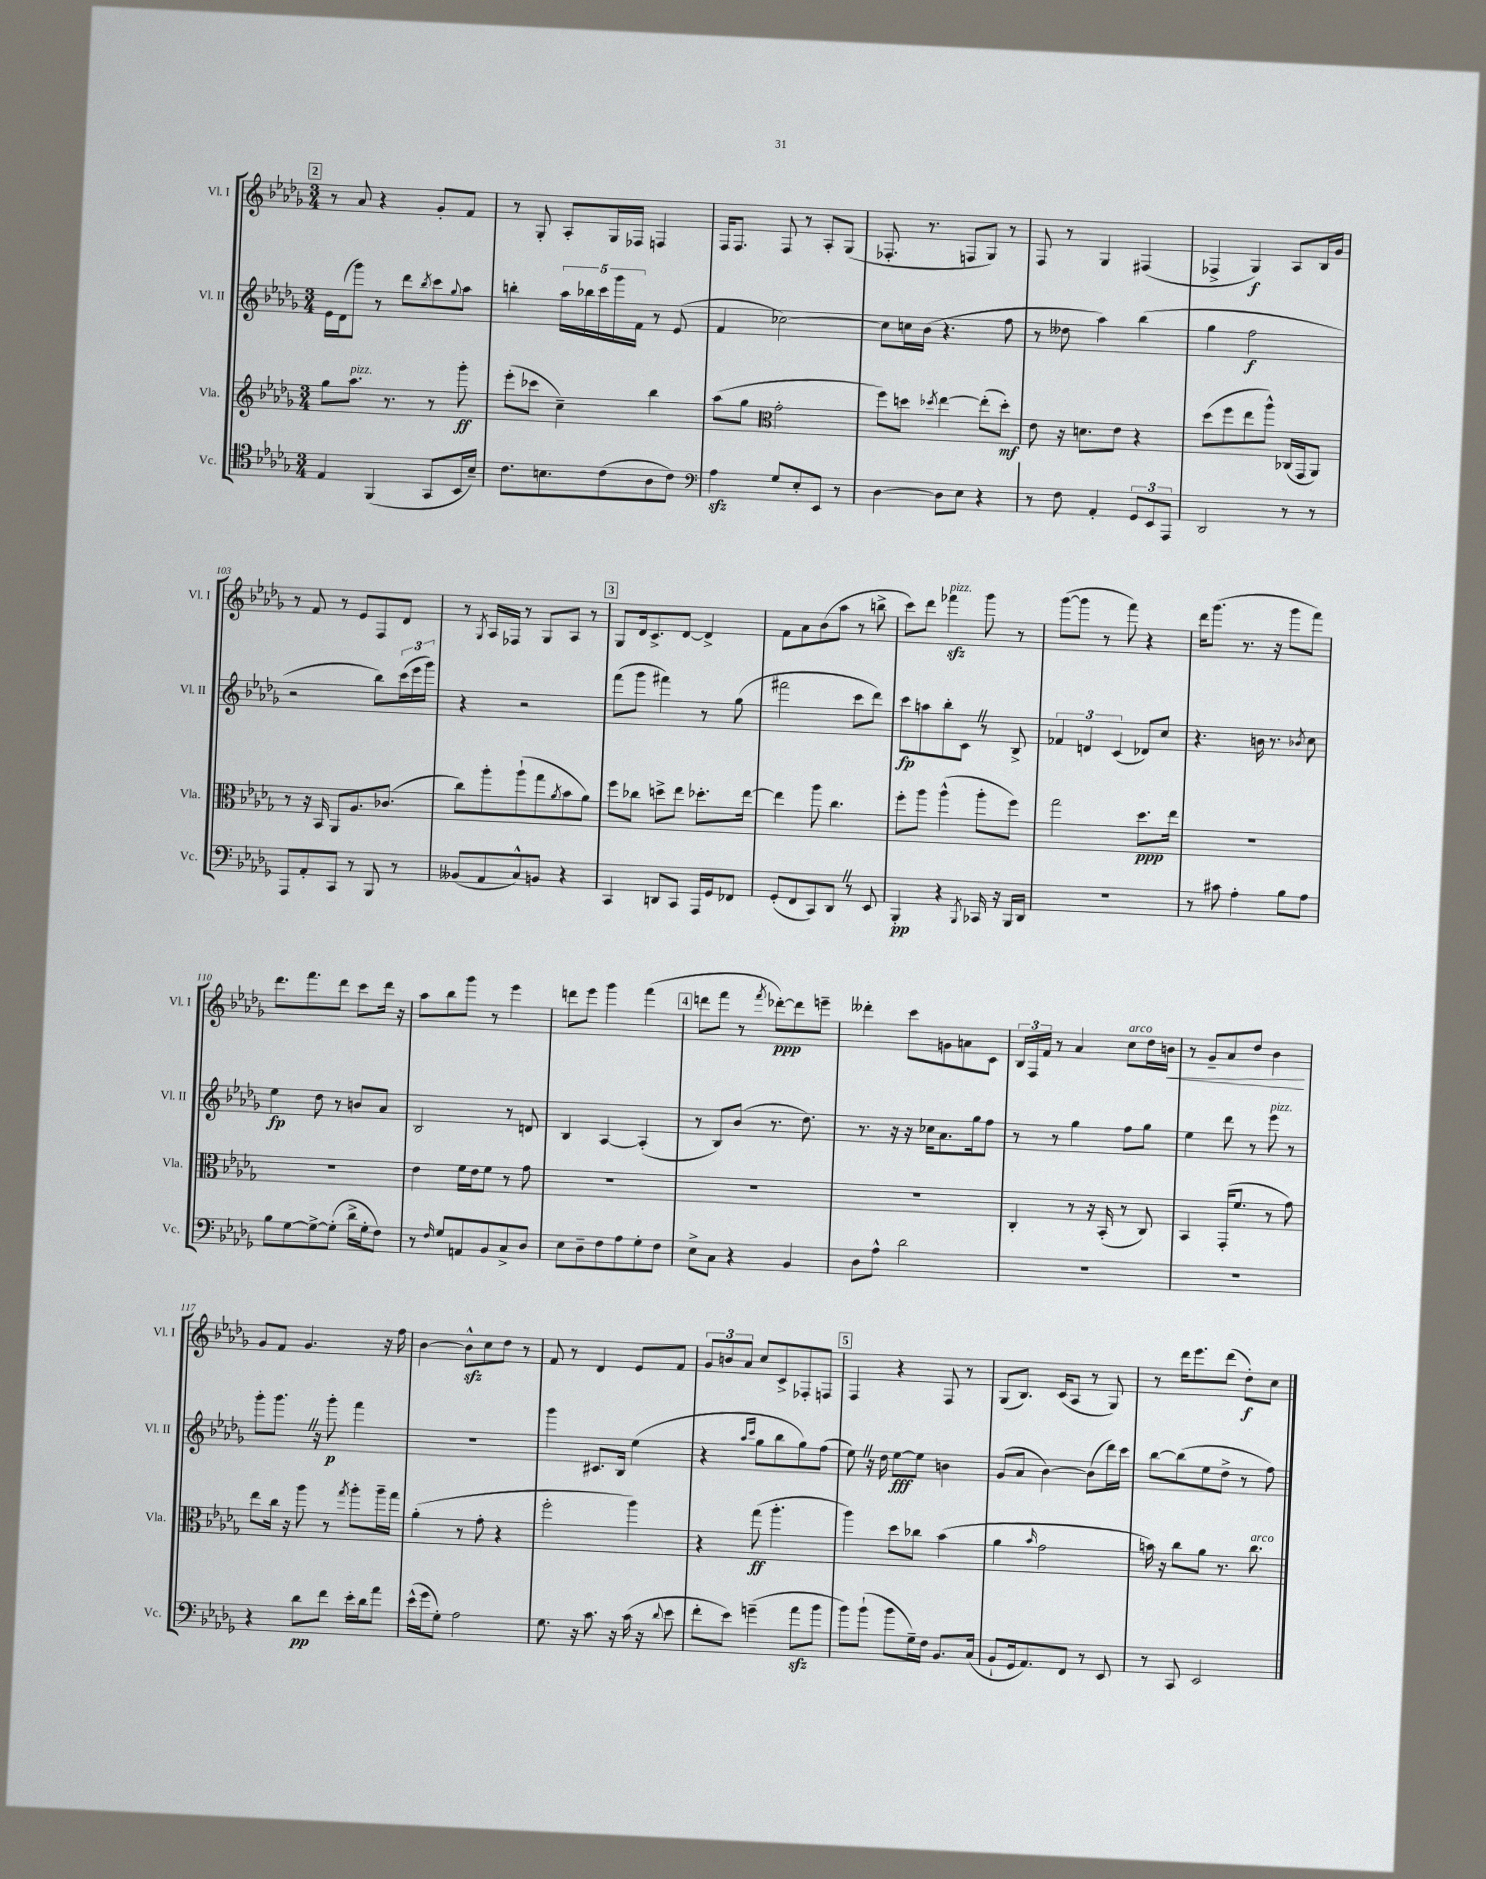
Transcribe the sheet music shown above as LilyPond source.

<<
\new StaffGroup <<
\new Staff = "s0" \with { instrumentName = "Vl. I" shortInstrumentName = "Vl. I" } {
    \clef treble \key des \major \numericTimeSignature \time 3/4
    \mark \markup { \box "2" } r8 aes'8 r4 ges'8-. f'8 |
    r8 ges8-. aes8-. ges16 fes16 f4 |
    f16 f8. f8 r8 aes8-. ges8( |
    fes8.-. r8. f8 ges8) r8 |
    f8 r8 ges4 fis4( |
    fes4-> ges4\f) aes8 bes16 ges'16 |
    r8 f'8 r8 ees'8 f8 des'8 |
    r8 \acciaccatura { ges8 } aes16 fes16 r8 ges8 aes8 r8 |
    \mark \markup { \box "3" } ges8 des'16 c'8.-> des'8~ des'4-> |
    f'8 aes'8 bes'8( aes''8 r8 b''8-> |
    c'''8) des'''8 fes'''4\sfz^\markup { \italic "pizz." } ges'''8 r8 |
    ges'''8~( ges'''8 r8 f'''8) r4 |
    des'''16 ges'''8.( r8. r16 ges'''8 f'''8) |
    des'''8. f'''8. des'''8 c'''8 des'''16 r16 |
    aes''8 bes''8 ges'''8 r8 ees'''4 |
    d'''8 ees'''8 ges'''4 f'''4( |
    \mark \markup { \box "4" } d'''8 f'''8 r8 \acciaccatura { f'''8 } des'''8~-.\ppp) des'''8 e'''8-- |
    deses'''4-. c'''8 g'8 a'8 c'8 |
    \tuplet 3/2 { bes16 f16 f'16 } r8 aes'4 c''8^\markup { \italic "arco" } des''16 b'16\< |
    r8 ges'8-- aes'8 des''8 bes'4\! |
    ges'8 f'8 ges'4. r16 f''16 |
    bes'4~ bes'8-^\sfz c''8 des''8 r8 |
    f'8 r8 des'4 ees'8 f'8 |
    \tuplet 3/2 { ges'8 b'8 aes'8 } c''8 c'8-> fes8-. f8 |
    \mark \markup { \box "5" } f4 r4 f8 r8 |
    ges8( bes8.) c'16( aes8 r8 ges8) |
    r8 des'''16 ees'''8. des'''8( des''8-.\f) c''8 \bar "|." |
}
\new Staff = "s1" \with { instrumentName = "Vl. II" shortInstrumentName = "Vl. II" } {
    \clef treble \key des \major \numericTimeSignature \time 3/4
    \mark \markup { \box "2" } ees'16 des'16( ges'''8) r8 des'''8 \acciaccatura { bes''8 } c'''8 \appoggiatura { ges''8 } aes''8 |
    b''4-. \tuplet 5/4 { aes''16 bes''16 c'''16 ges'''16 f'16 } r8 ees'8( |
    f'4 ces''2~) |
    ces''8 c''16 bes'16( r4. f''8 |
    r8 deses''8 aes''4) bes''4( |
    ges''4 f''2\f |
    r2 bes''8) \tuplet 3/2 { c'''16( ees'''16 ges'''16) } |
    r4 r2 |
    \mark \markup { \box "3" } f'''8( ges'''8 fis'''4) r8 ges''8( |
    fis'''2 c'''8 des'''8) |
    c'''8\fp a''8 bes''8-. c'8 \once \override BreathingSign.text = \markup { \musicglyph "scripts.caesura.straight" } \breathe r8 bes8-> |
    \tuplet 3/2 { fes'4 d'4 c'4( } des'8) c''8 |
    r4. b'16 r8. \acciaccatura { bes'8 } c''8 |
    ees''4\fp des''8 r8 b'8 aes'8 |
    bes2 r8 d'8 |
    bes4 aes4~ aes4-.( |
    \mark \markup { \box "4" } r8 bes8) bes'8( r8. des''8.) |
    r8. r16 r16 ces''16 aes'8. ges''16 f''8 |
    r8 r8 ges''4 f''8 ges''8 |
    ees''4 des'''8 r8 ees'''8^\markup { \italic "pizz." } r8 |
    ges'''8-. ges'''8. \once \override BreathingSign.text = \markup { \musicglyph "scripts.caesura.straight" } \breathe r16 ges'''8-.\p f'''4 |
    R2. |
    ges'''4 cis'8. bes16 ees''4( |
    r4 \grace { aes''16 c'''16 } ges''8 bes''8 ges''8) f''8( |
    \mark \markup { \box "5" } ees''8) \once \override BreathingSign.text = \markup { \musicglyph "scripts.caesura.straight" } \breathe r16 des''16 ees''8~\fff ees''8 b'4 |
    ges'8( aes'8 bes'4~) bes'8( des'''16) c'''16 |
    bes''8~ bes''8( ees''8 des''8-> r8 f''8) \bar "|." |
}
\new Staff = "s2" \with { instrumentName = "Vla." shortInstrumentName = "Vla." } {
    \clef treble \key des \major \numericTimeSignature \time 3/4
    \mark \markup { \box "2" } ges''8 aes''8.^\markup { \italic "pizz." } r8. r8 ges'''8-.\ff |
    ees'''8-.( ces'''8 c''4--) bes''4 |
    aes''8( ges''8 \clef alto ges'2-. |
    f''8) d''8 \acciaccatura { des''8 } ees''4~ ees''8-.( des''8-.\mf) |
    ees'8 r16 d'8. ees'8 r4 |
    des''8( f''8 ees''8 aes''8-^) ces16( ges,16 aes,8) |
    r8 r16 bes,16 aes,8 aes8. ces'8.( |
    c''8) aes''8-. aes''8-!( ges''8 \acciaccatura { aes'8 } bes'8 aes'8) |
    \mark \markup { \box "3" } f''8 ces''8 d''8-> ees''8 des''8.-. ees''16~ |
    ees''4 aes''8 c''4. |
    f''8-. aes''8 aes''4-^( aes''8-. f''8) |
    ges''2 des''8.\ppp ees''16 |
    R2. |
    R2. |
    ees'4 f'16 ees'16 f'8 r8 ges'8 |
    R2. |
    \mark \markup { \box "4" } R2. |
    R2. |
    c4-. r8 r16 bes,16-.( r8 c8) |
    bes,4 ges,16-.( f'8. r8 ges'8) |
    ees''8 c''16 r16 aes''8 r8 \acciaccatura { ges''8 } aes''8-. aes''16-- ges''16 |
    aes'4-.( r8 ges'8-. r4 |
    f''2-. aes''4) |
    r4 ges''8\ff( aes''4.-. |
    \mark \markup { \box "5" } aes''4) des''8 ces''8 bes'4( |
    aes'4 \grace { bes'16 } ges'2 |
    b'16) r16 c''8 aes'8 r8. c''8.^\markup { \italic "arco" } \bar "|." |
}
\new Staff = "s3" \with { instrumentName = "Vc." shortInstrumentName = "Vc." } {
    \clef tenor \key des \major \numericTimeSignature \time 3/4
    \mark \markup { \box "2" } ees4 f,4( ges,8 bes,16 bes16--) |
    c'8. b8. c'8( aes8 c'8) |
    \clef bass aes4\sfz ges8 ees8-. ees,8 r8 |
    des4~ des8 ees8 r4 |
    r8 f8 aes,4-. \tuplet 3/2 { ges,8 ees,8 aes,,8 } |
    des,2 r8 r8 |
    aes,,8 aes,8-. c,8 r8 bes,,8 r8 |
    beses,8( aes,8 c8-^) b,8 r4 |
    \mark \markup { \box "3" } c,4 d,8 c,8 aes,,16 ges,16 fes,8 |
    ges,8-.( f,8 c,8) des,8 \once \override BreathingSign.text = \markup { \musicglyph "scripts.caesura.straight" } \breathe r8 ees,8 |
    bes,,4-.\pp r4 \acciaccatura { bes,,8 } ces,16 r16 bes,,16 des,16 |
    R2. |
    r8 cis'8 aes4-. bes8 aes8 |
    bes8 ges8~ ges8~-> ges8-.( des'16-> ges16-. f8) |
    r8 \grace { f16 } ges8 a,8 bes,8 c8-> des8 |
    ees8 des8-- f8 aes8 ges8-. f8 |
    \mark \markup { \box "4" } ees8-> c8 r4 bes,4 |
    des8 aes8-^ des'2 |
    R2. |
    R2. |
    r4 des'8\pp f'8 ees'16-. des'16 aes'8 |
    ees'16-^( ges'16 ges8-.) aes2 |
    ges8. r16 c'8. r16 c'16( r16 \appoggiatura { des'8 } ees'8 |
    f'8-. ees'8) g'4--( aes'8\sfz bes'8 |
    \mark \markup { \box "5" } bes'8) bes'8-!( bes'8 ges16--) f16 bes,8. c16( |
    bes,8-! ges,16 aes,8.) f,8 r8 ees,8 |
    r8 c,8 ees,2 \bar "|." |
}
>>
>>
\layout { \context { \Score currentBarNumber = #97 } }
